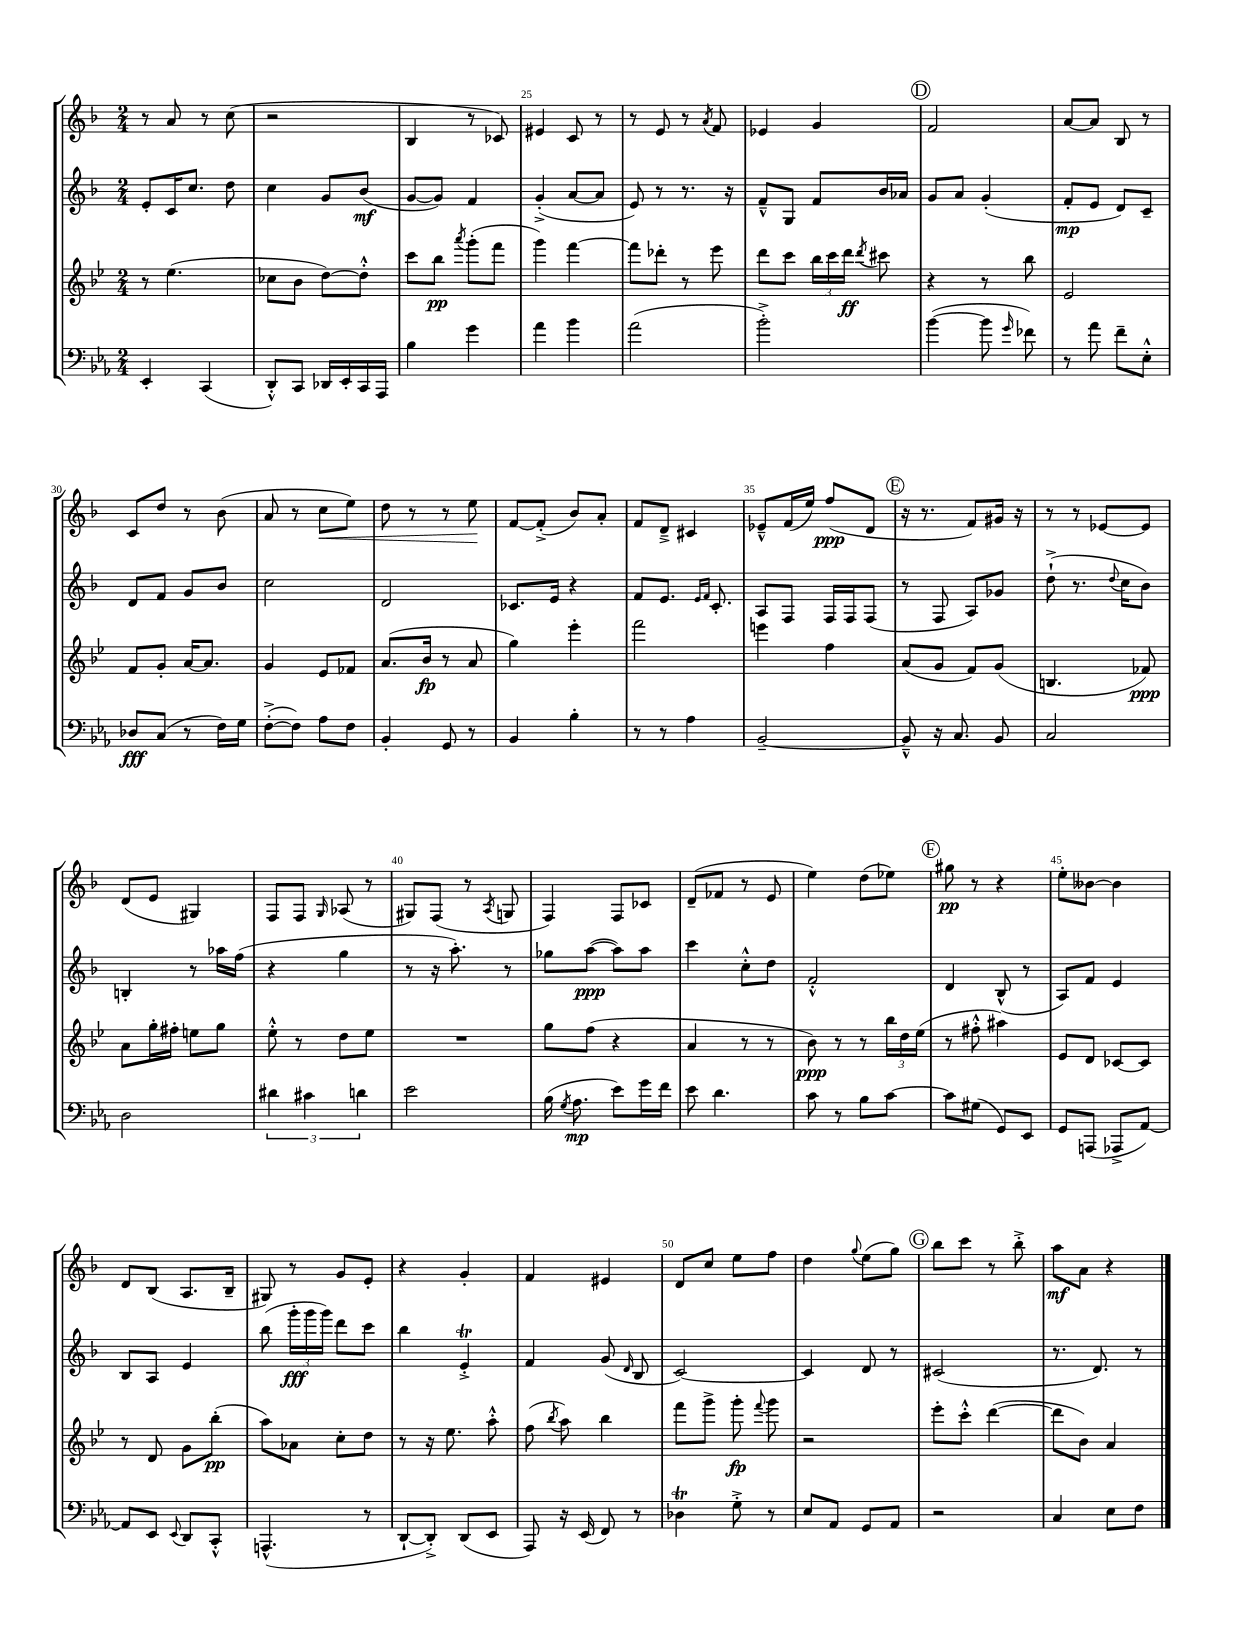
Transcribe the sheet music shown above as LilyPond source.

<<
\new StaffGroup <<
\new Staff = "s0" {
    \clef treble \key f \major \numericTimeSignature \time 2/4
    \autoBeamOff r8 a'8 r8 c''8( |
    r2 |
    bes4 r8 ces'8) |
    eis'4 c'8 r8 |
    r8 e'8 r8 \acciaccatura { a'8 } f'8 |
    ees'4 g'4 |
    \mark \markup { \circle "D" } f'2 |
    a'8[~ a'8] bes8 r8 |
    c'8[ d''8] r8 bes'8( |
    a'8 r8 c''8[\< e''8]) |
    d''8 r8 r8 e''8\! |
    f'8[~ f'8]-.->( bes'8[) a'8]-. |
    f'8[ d'8]---> cis'4 |
    ees'8[---^ f'16( e''16]) f''8[\ppp( d'8] |
    \mark \markup { \circle "E" } r16 r8. f'8[) gis'16] r16 |
    r8 r8 ees'8[~ ees'8] |
    d'8[( e'8] gis4) |
    f8[ f8] \grace { g16 } aes8( r8 |
    gis8[) f8]( r8 \acciaccatura { a8 } g8 |
    f4) f8[ ces'8] |
    d'8[--( fes'8] r8 e'8 |
    e''4) d''8[( ees''8]) |
    \mark \markup { \circle "F" } gis''8\pp r8 r4 |
    e''8[-. beses'8]~ beses'4 |
    d'8[ bes8]( a8.[ bes16]-- |
    gis8) r8 g'8[ e'8]-. |
    r4 g'4-. |
    f'4 eis'4 |
    d'8[ c''8] e''8[ f''8] |
    d''4 \appoggiatura { g''8 } e''8[( g''8]) |
    \mark \markup { \circle "G" } bes''8[ c'''8] r8 bes''8-.-> |
    a''8[\mf a'8] r4 \bar "|." |
}
\new Staff = "s1" {
    \clef treble \key f \major \numericTimeSignature \time 2/4
    \autoBeamOff e'8[-. c'16 c''8.] d''8 |
    c''4 g'8[ bes'8]\mf( |
    g'8[~ g'8]) f'4 |
    g'4-.->( a'8[~ a'8] |
    e'8) r8 r8. r16 |
    f'8[---^ g8] f'8[ bes'16 aes'16] |
    \mark \markup { \circle "D" } g'8[ a'8] g'4-.( |
    f'8[-.\mp e'8] d'8[) c'8]-- |
    d'8[ f'8] g'8[ bes'8] |
    c''2 |
    d'2 |
    ces'8.[ e'16] r4 |
    f'8[ e'8.] \grace { e'16[ f'16] } c'8.-. |
    a8[ f8] f16[ f16 f8]( |
    \mark \markup { \circle "E" } r8 f8 a8[) ges'8] |
    d''8-!->( r8. \appoggiatura { d''8 } c''16[ bes'8]) |
    b4-. r8 aes''16[ f''16]( |
    r4 g''4 |
    r8 r16 a''8.-.) r8 |
    ges''8[ a''8]~\ppp( a''8[) a''8] |
    c'''4 c''8[-.-^ d''8] |
    f'2-.-^ |
    \mark \markup { \circle "F" } d'4 bes8-^( r8 |
    a8[) f'8] e'4 |
    bes8[ a8] e'4 |
    bes''8( \tuplet 3/2 { g'''16[-.\fff g'''16 g'''16]) } d'''8[ c'''8] |
    bes''4 e'4-.->\trill |
    f'4 g'8( \grace { d'16 } bes8 |
    c'2~) |
    c'4 d'8 r8 |
    \mark \markup { \circle "G" } cis'2( |
    r8. d'8.) r8 \bar "|." |
}
\new Staff = "s2" {
    \clef treble \key bes \major \numericTimeSignature \time 2/4
    \autoBeamOff r8 ees''4.( |
    ces''8[ bes'8] d''8[~) d''8]-.-^ |
    c'''8[ bes''8]\pp \acciaccatura { a'''8 } g'''8[-.( f'''8] |
    g'''4) f'''4~ |
    f'''8[ des'''8]-. r8 ees'''8 |
    d'''8[ c'''8] \tuplet 3/2 { bes''16[ c'''16 d'''16]\ff } \acciaccatura { d'''8 } cis'''8 |
    \mark \markup { \circle "D" } r4 r8 bes''8 |
    ees'2 |
    f'8[ g'8]-. a'16[~ a'8.] |
    g'4 ees'8[ fes'8] |
    a'8.[( bes'16]\fp r8 a'8 |
    g''4) ees'''4-. |
    f'''2 |
    e'''4 f''4 |
    \mark \markup { \circle "E" } a'8[( g'8] f'8[) g'8]( |
    b4. fes'8\ppp) |
    a'8[ g''16-. fis''16]-. e''8[ g''8] |
    ees''8-.-^ r8 d''8[ ees''8] |
    R2 |
    g''8[ f''8]( r4 |
    a'4 r8 r8 |
    bes'8\ppp) r8 r8 \tuplet 3/2 { bes''16[ d''16 ees''16]( } |
    \mark \markup { \circle "F" } r8 fis''8-.-^ ais''4) |
    ees'8[ d'8] ces'8[~ ces'8] |
    r8 d'8 g'8[ bes''8]-.\pp( |
    a''8[) aes'8] c''8[-. d''8] |
    r8 r16 ees''8. a''8-.-^ |
    f''8( \acciaccatura { bes''8 } a''8) bes''4 |
    f'''8[ g'''8]-> g'''8-.\fp \appoggiatura { f'''8 } g'''8 |
    r2 |
    \mark \markup { \circle "G" } ees'''8[-. c'''8]-.-^ d'''4~( |
    d'''8[ bes'8]) a'4 \bar "|." |
}
\new Staff = "s3" {
    \clef bass \key ees \major \numericTimeSignature \time 2/4
    \autoBeamOff ees,4-. c,4( |
    d,8[-.-^) c,8] des,16[ ees,16-. c,16 aes,,16] |
    bes4 g'4 |
    aes'4 bes'4 |
    aes'2( |
    bes'2-.->) |
    \mark \markup { \circle "D" } bes'4~( bes'8 \grace { g'16 } fes'8) |
    r8 aes'8 f'8[-- ees8]-.-^ |
    des8[\fff c8]( r8 f16[) g16] |
    f8[~-.->( f8]) aes8[ f8] |
    bes,4-. g,8 r8 |
    bes,4 bes4-. |
    r8 r8 aes4 |
    bes,2~-- |
    \mark \markup { \circle "E" } bes,8---^ r16 c8. bes,8 |
    c2 |
    d2 |
    \tuplet 3/2 { dis'4 cis'4 d'4 } |
    ees'2 |
    bes16( \acciaccatura { g8 } aes8.\mp ees'8[) g'16 f'16] |
    ees'8 d'4. |
    c'8 r8 bes8[ c'8]~ |
    \mark \markup { \circle "F" } c'8[ gis8]( g,8[) ees,8] |
    g,8[ a,,8]( aes,,8[-> aes,8]~) |
    aes,8[ ees,8] \appoggiatura { ees,8 } d,8[ c,8]-.-^ |
    a,,4.-^( r8 |
    d,8[~-! d,8]-.->) d,8[( ees,8] |
    aes,,8) r16 ees,16( f,8) r8 |
    des4\trill g8-.-> r8 |
    ees8[ aes,8] g,8[ aes,8] |
    \mark \markup { \circle "G" } r2 |
    c4 ees8[ f8] \bar "|." |
}
>>
>>
\layout { \context { \Score currentBarNumber = #22 \override BarNumber.break-visibility = ##(#f #t #t) barNumberVisibility = #(every-nth-bar-number-visible 5) } }
